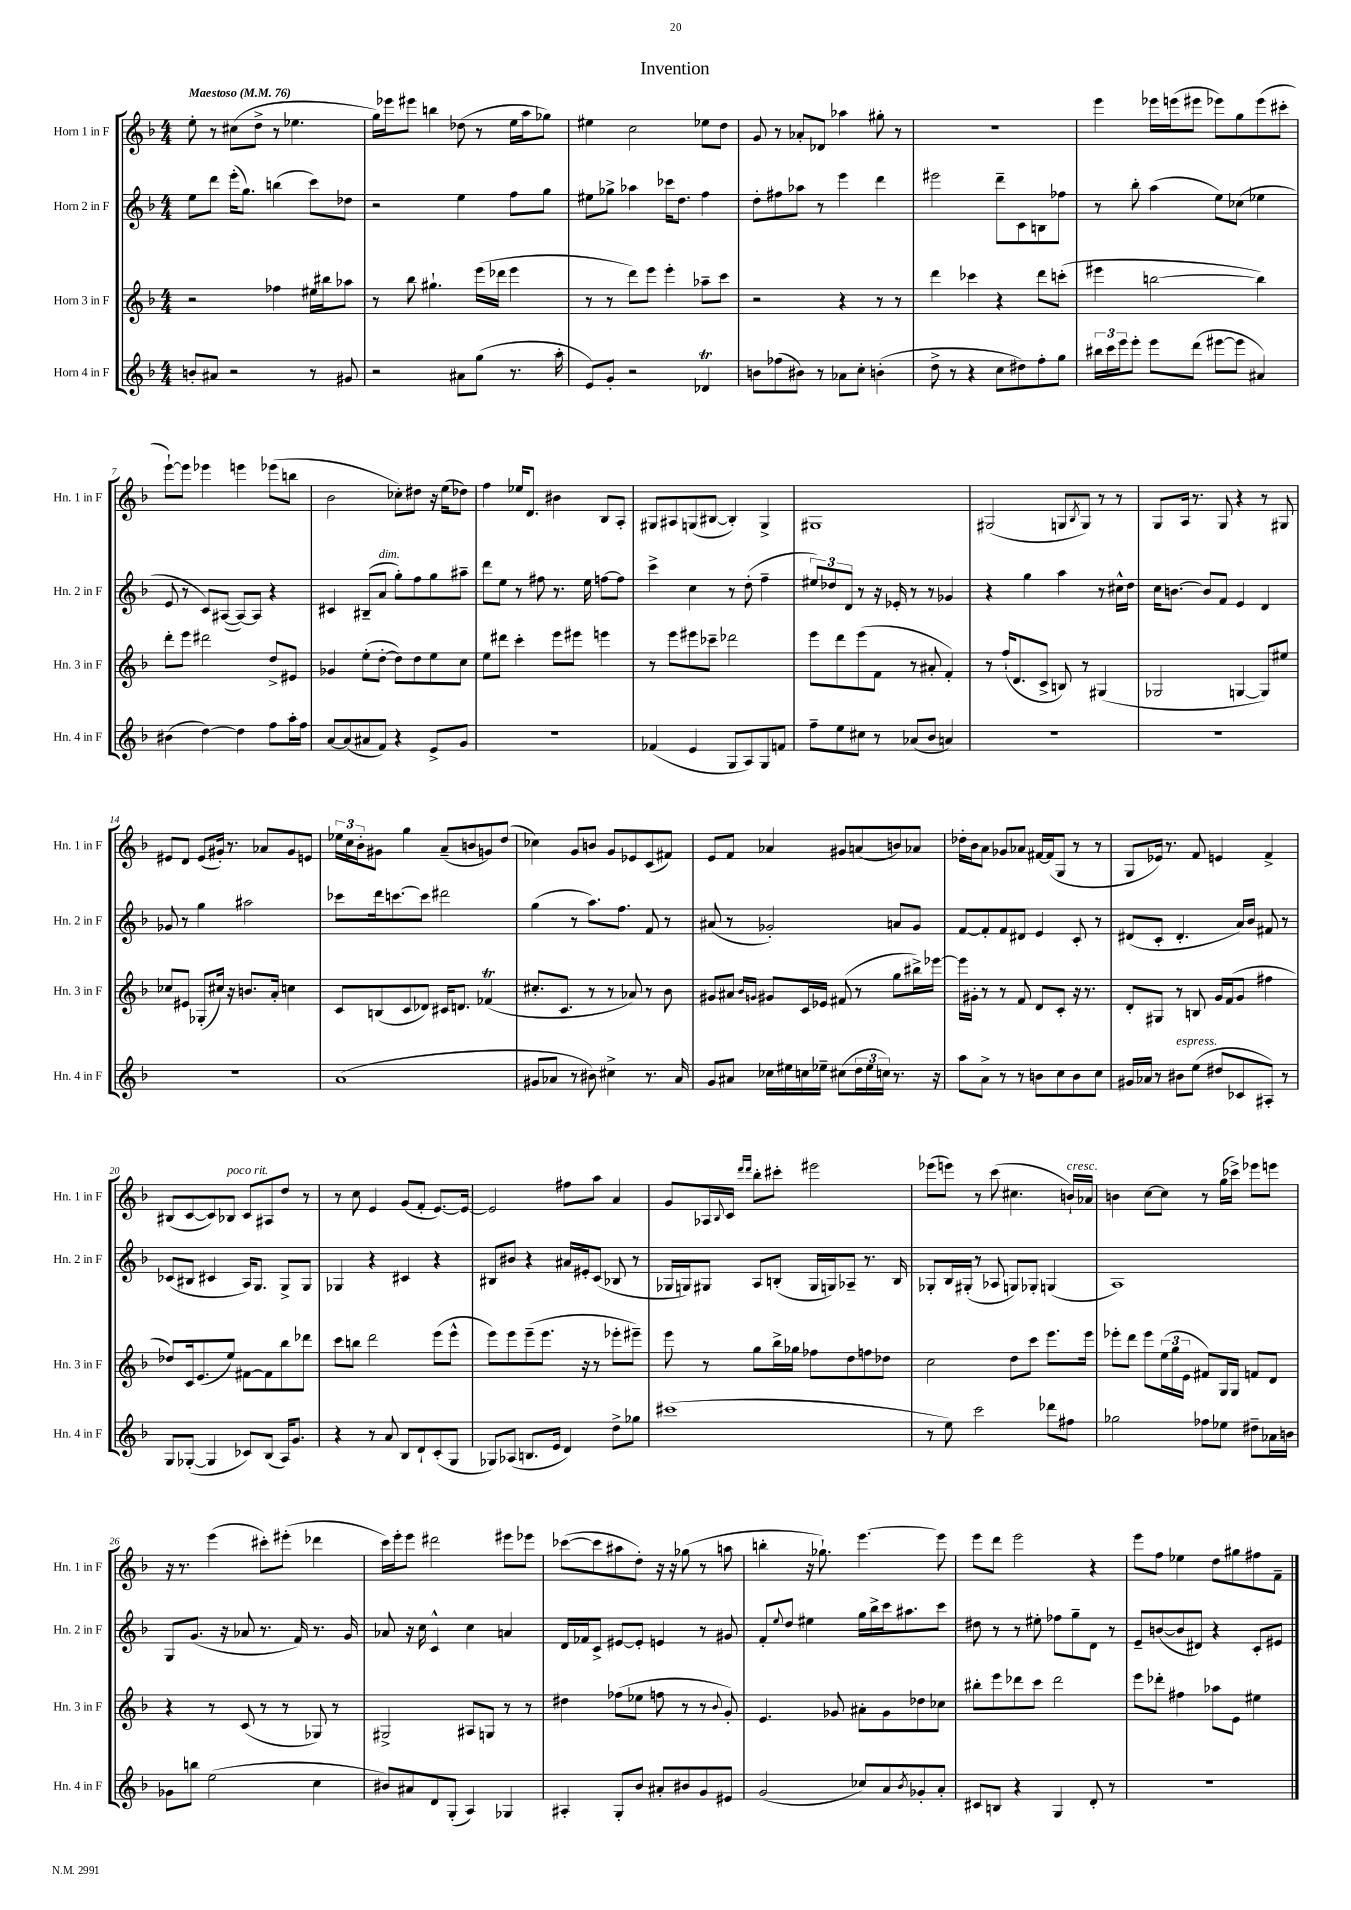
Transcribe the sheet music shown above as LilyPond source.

\header { title = "Invention" }
<<
\new StaffGroup <<
\new Staff = "s0" \with { instrumentName = "Horn 1 in F" shortInstrumentName = "Hn. 1 in F" } {
    \clef treble \key f \major \numericTimeSignature \time 4/4 \tempo "Maestoso" 4 = 76
    e''8-. r8 cis''8( d''8-> r8 ees''4. |
    g''16) ees'''16 eis'''8 b''4 des''8( r8 e''16 a''16 ges''8) |
    eis''4 c''2 ees''8 d''8 |
    g'8 r8 aes'8-. des'8 aes''4 gis''8-. r8 |
    r1 |
    e'''4 ees'''16 e'''16( eis'''8 ees'''8) g''8 ees'''8( cis'''8-. |
    e'''8~-!) e'''8 ees'''4 e'''4 ees'''8( b''8 |
    bes'2 ces''8-.) dis''8 r16 e''16( des''8) |
    f''4 ees''16 d'8. bis'4 bes8 a8-. |
    gis8 ais8 g8( bis8~ bis4-.) g4-> |
    gis1 |
    gis2( g8 \acciaccatura { bes8 } g8) r8 r8 |
    g8 a16 r8. g8 r4 r8 gis8 |
    eis'8 d'8 eis'8( gis'16-.) r8. aes'8 gis'8 e'8 |
    \tuplet 3/2 { ees''16 c''16 bes'16-. } gis'8 g''4 a'8--( b'8 g'8) d''8( |
    ces''4) g'8 b'8 g'8 ees'8 c'8( fis'8) |
    e'8 f'8 aes'4 gis'8 a'8( b'8) aes'8 |
    des''16-. bes'16 a'8 ges'8 aes'8 fis'16~ fis'16( g8 r8 r8 |
    g8 ees'16) r8. f'8 e'4 f'4-> |
    bis8( c'8~ c'8) bes8^\markup { \italic "poco rit." } c'8 ais8 d''8 r8 |
    r8 c''8 e'4 g'8( f'8-. e'8.~) e'16~ |
    e'2 fis''8 a''8 a'4 |
    g'8 aes16 \appoggiatura { bes8 } c'16 \grace { d'''16 d'''16 } bes''8-. cis'''8-. eis'''2 |
    ees'''8( e'''8) r8 c'''8( cis''4. b'16-!^\markup { \italic "cresc." }) aes'16 |
    b'4 c''8~ c''8 r8 g''16( ces'''16->) ees'''8 e'''8 |
    r16 r8. e'''4( cis'''8-.) eis'''8-.( des'''4 |
    c'''16) e'''16-. e'''8 dis'''2 eis'''8 ees'''8 |
    ces'''8~( ces'''8 ais''8 d''8-.) r16 r16 ges''8( r8 a''8 |
    b''4-. r16 ges''8.-!) e'''4.~ e'''8 |
    e'''8 d'''8 e'''2 r4 |
    e'''8 f''8 ees''4 d''8 gis''8 fis''8 f'8-- \bar "|." |
}
\new Staff = "s1" \with { instrumentName = "Horn 2 in F" shortInstrumentName = "Hn. 2 in F" } {
    \clef treble \key f \major \numericTimeSignature \time 4/4
    e''8 d'''8 e'''16-.( g''8.) b''4( c'''8) des''8 |
    r2 e''4 f''8 g''8 |
    eis''8 ges''8-> aes''4 ces'''16 d''8. f''4 |
    d''8-. fis''8 aes''8 r8 e'''4 d'''4 |
    eis'''2 d'''8-- c'8 b8 fes''8 |
    r8 bes''8-. a''4( e''8) ces''8( ees''4 |
    e'8 r8 c'8) ais8~( ais8~) ais8 r4 |
    cis'4 bis8--( a'8^\markup { \italic "dim." } g''8-.) f''8 g''8 ais''8-- |
    d'''8 e''8 r8 fis''8 r8. e''16 f''8~ f''8 |
    c'''4-> c''4 r8 d''8-.( f''4-- |
    \tuplet 3/2 { eis''8) des''8 d'8 } r8 r16 ees'16-. r8 r8 ges'4 |
    r4 g''4 a''4 r8 cis''16-^ d''16 |
    c''16 b'8.~ b'8 f'8 e'4 d'4 |
    ges'8 r8 g''4 ais''2 |
    ces'''8 d'''16 c'''8.~ c'''8 dis'''2 |
    g''4( r8 a''8.) f''8. f'8 r8 |
    ais'8( r8 ges'2-.) a'8 ges'8 |
    f'8~ f'8-. f'8 dis'8 e'4 c'8-. r8 |
    dis'8( c'8-. dis'4.-. a'16) bes'16 fis'8 r8 |
    ces'8( bis8 cis'4 a16) g8. g8-> g8 |
    ges4 r4 cis'4 r4 |
    bis8 bis'8 r4 ais'16 eis'16-. c'8( bes8 r8 |
    ges16 g16) gis8 a8 b8-.( gis16 g16) aes8-- r8. b16 |
    ges8-. bes16 gis16-.( r8 aes8 g8) ges8-. g4( |
    a1) |
    g8 g'8.( r16 aes'8 r8. f'16) r8. g'16 |
    aes'8 r16 c''16 c'4-^ c''4 a'4 |
    d'16 fes'16 c'8-> eis'8~ eis'8-. e'4 r8 gis'8 |
    f'8-. \appoggiatura { e''8 } d''8 eis''4 g''16 bes''16-> c'''16 ais''8. c'''8 |
    dis''8 r8 r8 eis''8-. fes''8 g''8-- d'8 r8 |
    e'8-- b'8~( b'8 dis'8) r4 c'8-. eis'8 \bar "|." |
}
\new Staff = "s2" \with { instrumentName = "Horn 3 in F" shortInstrumentName = "Hn. 3 in F" } {
    \clef treble \key f \major \numericTimeSignature \time 4/4
    r2 fes''4 eis''16 bis''16 aes''8 |
    r8 bes''8 gis''4.-! e'''16( des'''16 e'''4 |
    r8 r8 d'''8) e'''8 e'''4-. aes''8-- c'''8 |
    r2 r4 r8 r8 |
    d'''4 ces'''4 r4 d'''8 c'''8-.( |
    eis'''4 b''2~ b''4) |
    d'''8-. e'''8 dis'''2 d''8-> eis'8 |
    ges'4 e''8-.( d''8~-. d''8) d''8 e''8 c''8 |
    e''8 dis'''8 c'''4-. e'''8 eis'''8 e'''4 |
    r8 e'''8 eis'''8 ces'''8-- des'''2 |
    e'''8 d'''8 e'''8( f'8 r8 ais'8-. f'4-.) |
    r8 f''16-!( d'8. c'8-> b8) r8 gis4( |
    ges2 g4~ g8) eis''8 |
    ces''8 eis'8 ges8-.( cis''16) r16 b'8. a'16-. c''4 |
    c'8 b8( c'8 des'8) cis'16 d'8. fes'4\trill( |
    cis''8.-. c'8. r8 r8 aes'8) r8 bes'8 |
    gis'8 ais'8 \grace { bes'16 g'16 } gis'8 c'16 ees'16 fis'8( r8 g''8 bis''16->) ees'''16~ |
    ees'''16 gis'16-. r8 r8 f'8 d'8 c'8-. r16 r8. |
    d'8-. gis8 r8 b8 g'16 f'16( g'8 fis''4 |
    des''8) c'16 e'8.( e''8) fis'8~ fis'8 bes''8 des'''8 |
    c'''8 b''8 d'''2 e'''8( e'''8-^ |
    e'''8) e'''8 e'''8--( e'''8. r16 r8 ees'''8-. eis'''8--) |
    e'''8 r8 g''8 bes''16-> ges''16 fes''8 d''8 f''8 des''8 |
    c''2 d''8 c'''8 e'''8. e'''16 |
    ees'''8-. d'''8 ees'''8 \tuplet 3/2 { e''16( g''16 e'16 } fis'8) g16 g16 f'8 d'8 |
    r4 r8 c'8( r8 r8 ges8) r8 |
    gis2-> ais8 g8 r8 r8 |
    dis''4 fes''8( ees''8 f''8 r8 r8 \appoggiatura { bes'8 } g'8-.) |
    e'4. ges'8 ais'8-. ges'8 des''8 ces''8 |
    bis''8-. e'''8 des'''8 c'''8 des'''2 |
    e'''8 des'''8-. fis''4 aes''8 e'8 eis''4 \bar "|." |
}
\new Staff = "s3" \with { instrumentName = "Horn 4 in F" shortInstrumentName = "Hn. 4 in F" } {
    \clef treble \key f \major \numericTimeSignature \time 4/4
    b'8-. ais'8 r2 r8 gis'8 |
    r2 ais'8 g''8( r8. a''16-. |
    e'8) g'8-. r2 des'4\trill |
    b'8 fes''8( bis'8) r8 aes'8 c''8-. b'4-.( |
    d''8-> r8 r4 c''8 dis''8) f''8-. g''8 |
    \tuplet 3/2 { bis''16 c'''16 e'''16 } e'''8-. e'''8 d'''8( eis'''8~ eis'''8 ais'4) |
    bis'4( d''4~) d''4 f''8 a''16-. f''16 |
    a'8~ a'8( ais'8 f'8) r4 e'8-> g'8 |
    R1 |
    fes'4( e'4 g8 a8) g8 f'8 |
    f''8-- e''8 cis''8 r8 aes'8( bes'8 a'4) |
    R1 |
    R1 |
    R1 |
    a'1( |
    gis'8 aes'8 r8 bis'8) cis''4-> r8. aes'16 |
    g'8 ais'8 ces''16 eis''16 c''16 ees''16-- cis''8( \tuplet 3/2 { d''16 ees''16 c''16) } r8. r16 |
    a''8 a'8-> r8 r8 b'8 c''8 b'8 c''8 |
    gis'16 aes'16 r8 bis'8^\markup { \italic "espress." } e''8( dis''8 ces'8 ais8-.) r8 |
    g8 ges8~-.( ges4 ces'8) bes8( a16) g'8. |
    r4 r8 a'8 bes8 d'8-! c'8-.( g8 |
    ges8) aes8( b8. e'16 d'4) d''8-> ges''8 |
    cis'''1( |
    r8 e''8) c'''2 des'''8 fis''8 |
    ges''2 fes''8 ees''8 dis''8-- aes'16 b'16 |
    ges'8 b''8 e''2( c''4 |
    bis'8) ais'8 d'8 g8-.( a4) ges4 |
    ais4-. g8-. bes'8 ais'8-. bis'8 g'8 eis'8 |
    g'2( ces''8) a'8 \acciaccatura { bes'8 } ges'8-. a'8-. |
    cis'8 b8 r4 g4 d'8-. r8 |
    R1 \bar "|." |
}
>>
>>
